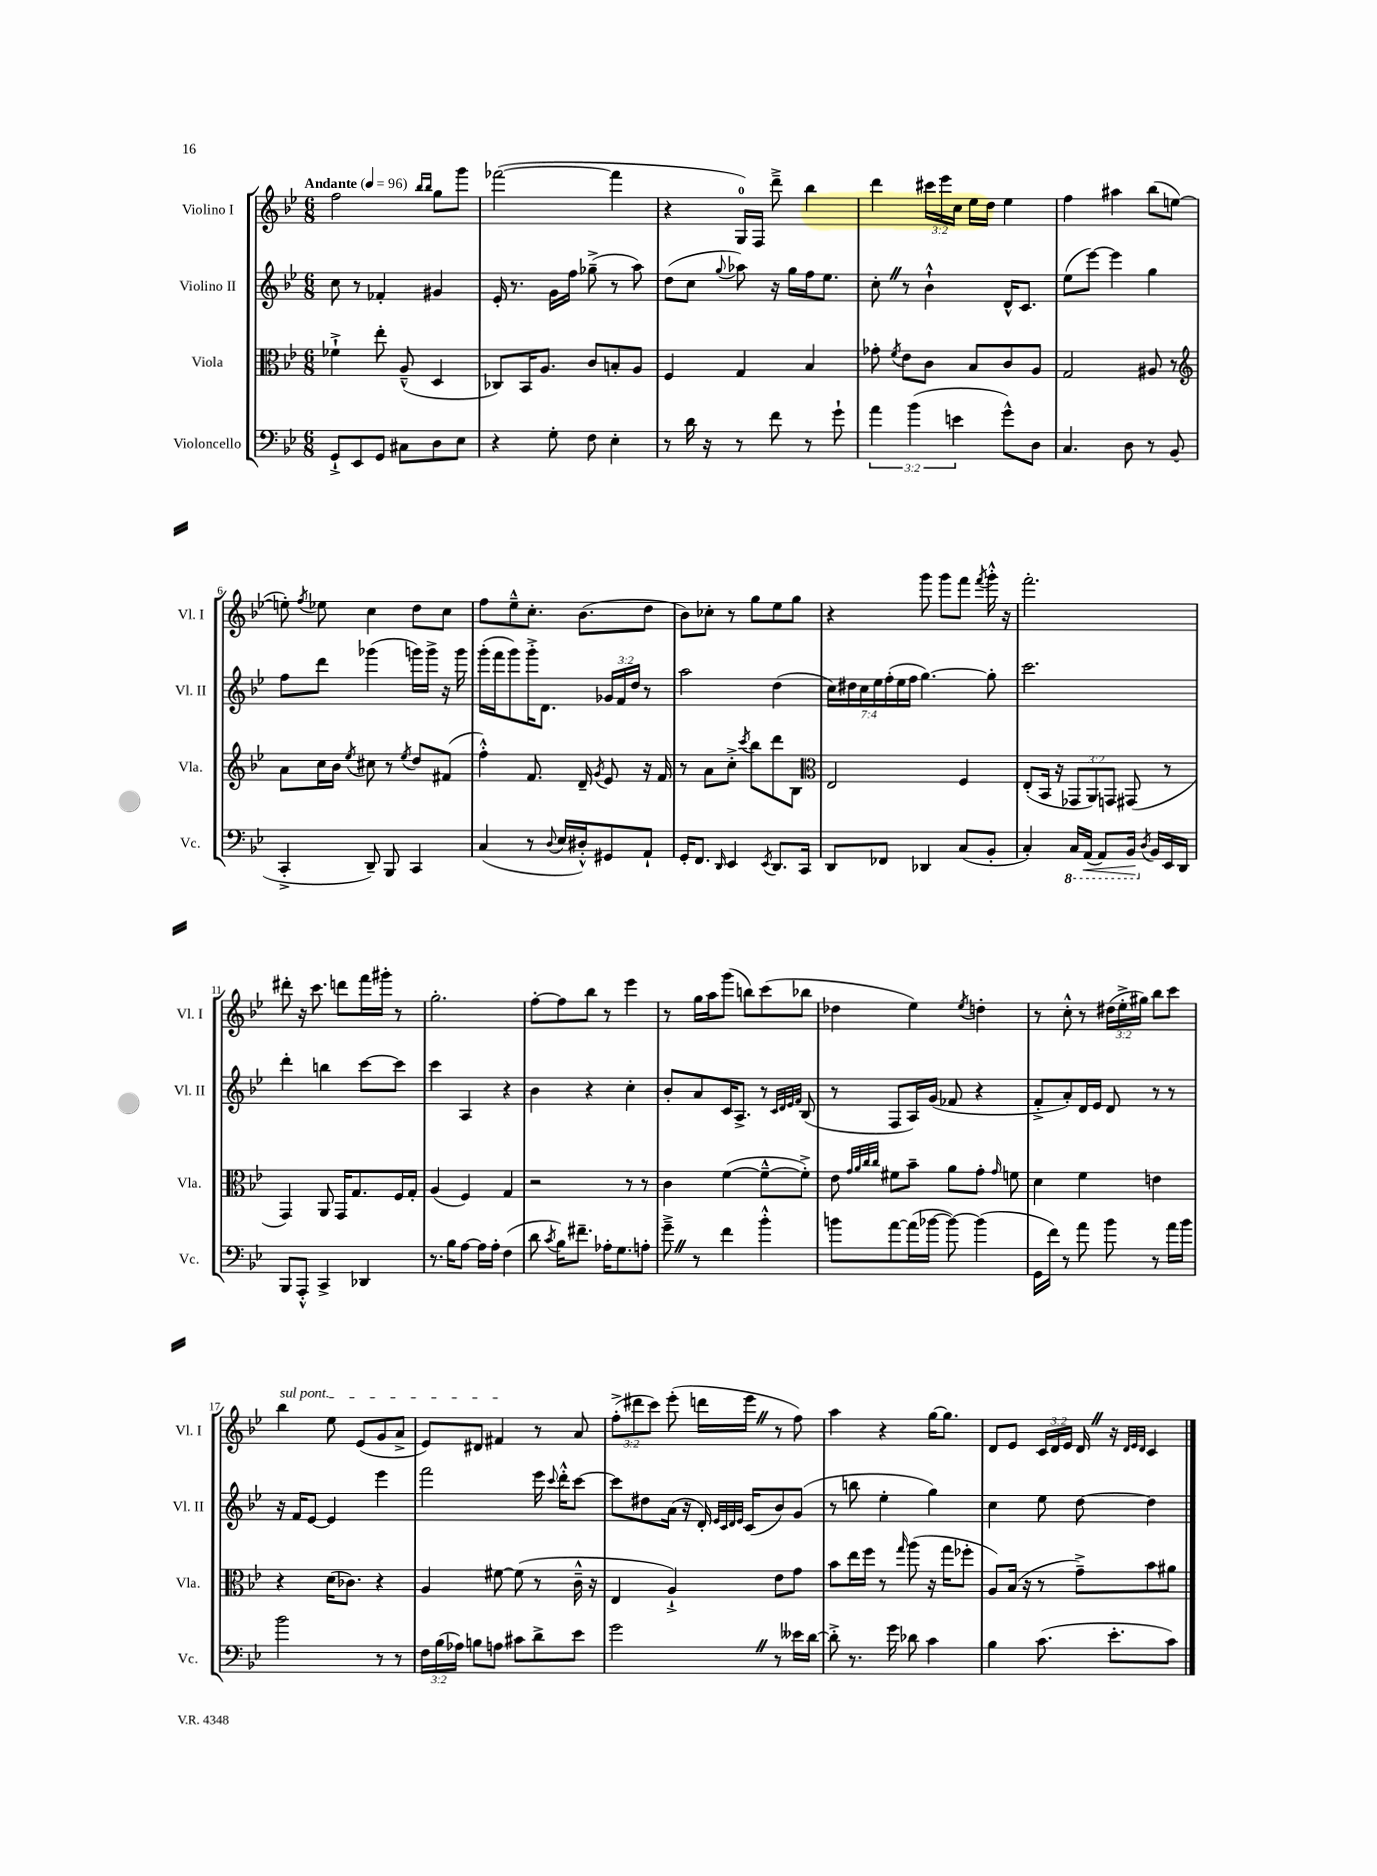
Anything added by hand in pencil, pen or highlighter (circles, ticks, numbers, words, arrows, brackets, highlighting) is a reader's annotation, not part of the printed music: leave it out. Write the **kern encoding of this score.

**kern	**dynam	**kern	**kern	**kern
*part4	*part4	*part3	*part2	*part1
*staff4	*staff4	*staff3	*staff2	*staff1
*I"Violoncello	*	*I"Viola	*I"Violino II	*I"Violino I
*I'Vc.	*	*I'Vla.	*I'Vl. II	*I'Vl. I
*clefF4	*	*clefC3	*clefG2	*clefG2
*k[b-e-]	*	*k[b-e-]	*k[b-e-]	*k[b-e-]
*M6/8	*	*M6/8	*M6/8	*M6/8
*MM96	*	*MM96	*MM96	*MM96
=1	=1	=1	=1	=1
!	!	!	!	!LO:TX:a:B:t=Andante
8GG`^/L	.	4f-X`^\	8cc\	2ff\
8EE-/	.	.	8r	.
8GG/J	.	8ee-'\	4f-X'/	.
8C#X\L	.	(8A~^^/	.	.
.	.	.	.	16qqbb-/LL
.	.	.	.	16qqbb-/JJ
8D\	.	4D/	4g#X/	8gg\L
8E-\J	.	.	.	8ggg\J
=2	=2	=2	=2	=2
4r	.	8C-X/L)	16e-'/	([2fff-X\
.	.	.	8.r	.
.	.	16BB-/K	.	.
.	.	8.A/J	.	.
8G'\	.	.	16g\LL	.
.	.	.	16ff\JJ	.
8F\	.	8c/L	(8gg-X~^\	.
4E-'\	.	8Bn'/	8r	4fff-\]
.	.	8A/J	8aa\)	.
=3	=3	=3	=3	=3
8r	.	4F/	(8dd\L	4r
16d\	.	.	8cc\J	.
16r	.	.	.	.
.	.	.	8qqgg/	.
8r	.	4G/	8aa-X\)	16G/LL)
.	.	.	.	16F/JJ
8f\	.	.	16r	8ddd~^\
.	.	.	16gg\LL	.
8r	.	4B-/	16ff\J	4bb-\
.	.	.	8.ee-\J	.
8g`\	.	.	.	.
=4	=4	=4	=4	=4
6a\	.	8g-X'\	8cc'Z\	4ddd\
.	.	8qf/	.	.
.	.	8e-\L	8r	.
(6b-\	.	.	.	.
.	.	8c\J	4b-`^^\	24ccc#X\LL
.	.	.	.	24eee-\
6en\	.	.	.	24cc\JJ
.	.	8B-/L	.	16ee-\LL
.	.	.	.	16dd\JJ
8g^^\L)	.	8c/	16d^^/KL	4ee-\
.	.	.	8.c/J	.
8D\J	.	8A/J	.	.
=5	=5	=5	=5	=5
4.C/	.	2G/	(8ee-\L	4ff\
.	.	.	[8eee-\J)	.
.	.	.	4eee-\]	4aa#X\
8D\	.	.	.	.
8r	.	8A#X/	4gg\	(8bb-\L
(8BB-/	.	8r	.	[8een\J
!!LO:LB:g=z
=6	=6	=6	=6	=6
*	*	*clefG2	*	*
4CC'^/	.	8a\L	8ff\L	8een'\])
.	.	.	.	8qff/
.	.	16cc\L	8ddd\J	8ee-X\
.	.	16b-\JJ	.	.
.	.	8qee-/	.	.
8DD~/)	.	8cc#X\	(4ggg-X\	4cc\
8BBB-/	.	8r	.	.
.	.	8qee-/	.	.
4CC/	.	8dd/L	16gggn\LL)	8dd\L
.	.	.	16ggg^\JJ	.
.	.	(8f#X/J	16r	8cc\J
.	.	.	16ggg\	.
=7	=7	=7	=7	=7
(4C/	.	4ff'^^\)	(16ggg'\LL	8ff\L
.	.	.	16fff\J	.
.	.	.	8ggg\)	8ee-~^^\
8r	.	8.f/	16ggg'^\K	8.cc'\J
.	.	.	8.d\J	.
8qqD/	.	.	.	.
16E-/LL	.	.	.	.
16D#X'^^/J)	.	16d~/	.	(8.b-\L
.	.	8qg/	.	.
8GG#X/	.	8e-/	24g-X/LL	.
.	.	.	24f/	.
.	.	.	24dd/JJ	.
8AA`/J	.	16r	8r	8dd\J
.	.	16f/	.	.
=8	=8	=8	=8	=8
16GG'/KL	.	8r	2aa\	8b-\L)
8.FF/J	.	.	.	.
.	.	8a\L	.	8cc-X'\J
16qqDD/	.	.	.	.
4EE-/	.	8cc'^\J	.	8r
.	.	8qccc/	.	.
.	.	8bb-\L	.	8gg\L
8qEE-/	.	.	.	.
8.DD/L	.	8ddd\	(4dd\	8ee-\
.	.	8B-\J	.	8gg\J
16CC/Jk	.	.	.	.
=9	=9	=9	=9	=9
*	*	*clefC3	*	*
8DD/L	.	2E-/	28cc\LL)	4r
.	.	.	28dd#X\	.
.	.	.	28cc\	.
.	.	.	28ee-\	.
8FF-X/J	.	.	.	.
.	.	.	(28ff'\	.
.	.	.	28ee-\	.
.	.	.	28ff\JJ	.
4DD-X/	.	.	[4.gg\)	8ggg\
.	.	.	.	8ggg\L
(8C/L	.	4F/	.	8fff\J
.	.	.	.	8qfff/
8BB-'/J	.	.	8gg'\]	16ggg'^^\
.	.	.	.	16r
=10	=10	=10	=10	=10
4C'/)	.	(8E-'/L	2.ccc\	2.fff'\
.	.	16BB-/Jk	.	.
.	.	16r	.	.
*8ba	*	*	*	*
16CC/LL	.	12GG-X/L	.	.
!	!LO:HP:b	!	!	!
(16AAA/JJ	<	.	.	.
.	.	12AA/)	.	.
8AAA/L)	.	.	.	.
.	.	12GGn/J	.	.
16BBB-/Jk	.	(8GG#X/	.	.
*X8ba	*	*	*	*
8qD/	.	.	.	.
16BB-/LL	[	.	.	.
16EE-/	.	8r	.	.
16DD/JJ	.	.	.	.
!!LO:LB:g=z
=11	=11	=11	=11	=11
8BBB-/L	.	4GG/)	4ddd'\	8ddd#X'\
8AAA'^^/J	.	.	.	16r
.	.	.	.	8.ccc\
4CC^/	.	8AA/	4bbn\	.
.	.	16GG/KL	.	8dddn\L
.	.	8.G/	.	.
4DD-X/	.	.	[8ccc\L	16fff\L
.	.	.	.	16ggg#X'\JJ
.	.	16F/L	8ccc\J]	8r
.	.	16G'/JJ	.	.
=12	=12	=12	=12	=12
8.r	.	(4A/	4ccc\	2.gg'\
16B-\KL	.	.	.	.
[8A\J	.	4F/)	4A/	.
16A\LL]	.	.	.	.
16A'\JJ	.	.	.	.
(4F\	.	4G/	4r	.
=13	=13	=13	=13	=13
8d\	.	2r	4b-\	[8ff'\L
8qc/	.	.	.	.
16B-\KL)	.	.	.	8ff\]
8.f#X~\J	.	.	.	.
.	.	.	4r	8bb-\J
16A-X'\KL	.	.	.	8r
8.G\	.	.	.	.
.	.	8r	4cc'\	4eee-\
8An'\J	.	8r	.	.
=14	=14	=14	=14	=14
8g~^Z\	.	4c\	8b-'/L	8r
8r	.	.	8a/	16gg\LL
.	.	.	.	16aa\J
4f\	.	([4f\	16c/K	(8ggg\J
.	.	.	8.A^/J	.
.	.	.	.	8bbn\L)
4b-'^^\	.	8f~^^\L_	8r	(8ccc\
.	.	.	32qqc/LLL	.
.	.	.	32qqd/	.
.	.	.	32qqe-/	.
.	.	.	32qqf/JJJ	.
.	.	8f'^\J])	(8B-/	8bb-X\J
=15	=15	=15	=15	=15
8bn\L	.	8e-\	8r	4dd-X\
.	.	32qqg/LLL	.	.
.	.	32qqa/	.	.
.	.	32qqcc/	.	.
.	.	32qqcc/JJJ	.	.
[8a\	.	8f#X\L	8F/L	.
(16a\L]	.	8b-~\J	16A/L)	4ee-\)
[16b-X\JJ	.	.	(16g/JJ	.
8b-\_)	.	8a\L	8f-X/	.
.	.	.	.	8qee-/
(4b-\]	.	8g'\J	4r	4ddn'\
.	.	16qqg/	.	.
.	.	8fn\	.	.
=16	=16	=16	=16	=16
16GG\LL	.	4d\	8f'^/L	8r
16f\JJ)	.	.	.	.
8r	.	.	8a'/)	8cc'^^\
8a\	.	4f\	16d/L	8r
.	.	.	16e-/JJ	.
8b-\	.	.	8d/	(24dd#X\LL
.	.	.	.	24ee-'^\
.	.	.	.	24gg#X\JJ)
8r	.	4en\	8r	8bb-\L
16a\LL	.	.	8r	8ccc\J
16b-\JJ	.	.	.	.
!!LO:LB:g=z
=17	=17	=17	=17	=17
!	!	!	!	!LO:TX:a:i:t=sul pont.
2b-\	.	4r	16r	4bb-\
.	.	.	16f/KL	.
.	.	.	[8e-/J	.
.	.	(16d\KL	4e-/]	8ee-\
.	.	8.c-X\J)	.	.
.	.	.	.	(8e-/L
8r	.	4r	4eee-\	8g/
8r	.	.	.	8a^/J
=18	=18	=18	=18	=18
24F\LL	.	4A/	2fff\	8e-/L)
(24B-\	.	.	.	.
24A-X\JJ)	.	.	.	.
8Bn\L	.	.	.	8d#X/J
8An\J	.	[8f#X\	.	4f#X/
8c#X\L	.	(8f#\]	.	.
8d^\	.	8r	16eee-\	8r
.	.	.	8qqccc/	.
.	.	.	16ddd'^^\KL	.
8e-\J	.	16c~^^\	[8ccc\J	8a/
.	.	16r	.	.
=19	=19	=19	=19	=19
2gZ\	.	4E-/	8ccc\L]	(12ff'^\L
.	.	.	.	12ddd#X\
.	.	.	8dd#X\	.
.	.	.	.	12ccc\J)
.	.	4A`^/)	(16a\Jk	(8eee-'\
.	.	.	16r	.
.	.	.	16d'/)	16dddn\LL
.	.	.	32qqe-/LLL	.
.	.	.	32qqc/	.
.	.	.	32qqd/	.
.	.	.	32qqe-/JJJ	.
.	.	.	(16c/KL	16eee-Z\JJ
8r	.	8e-\L	8b-/)	8r
16e--X\LL	.	8g\J	(8g/J	8ff\)
[16d\JJ	.	.	.	.
=20	=20	=20	=20	=20
8d'^\]	.	8b-\L	8r	4aa\
8.r	.	16ee-\L	8bbn\	.
.	.	16ff\JJ	.	.
.	.	8r	4ee-'\	4r
16g\	.	.	.	.
.	.	16qqgg/	.	.
8d-X\	.	(8aa\	.	.
4c\	.	16r	4gg\)	[16gg\KL
.	.	16gg\KL	.	8.gg\J]
.	.	8ff-X'\J	.	.
=21	=21	=21	=21	=21
4B-\	.	8A/L)	4cc\	8d/L
.	.	(16B-/Jk	.	8e-/J
.	.	16r	.	.
(8.c\	.	8r	8ee-\	24c/LL
.	.	.	.	24d/
.	.	.	.	24e-/JJ
.	.	8g~^\L)	[8dd\	16dZ/
8.e-'\L	.	.	.	16r
.	.	.	.	32qqd/LLL
.	.	.	.	32qqe-/
.	.	.	.	32qqd/JJJ
.	.	8b-\	4dd\]	4c/
8c\J)	.	8a#X\J	.	.
==	==	==	==	==
*-	*-	*-	*-	*-
